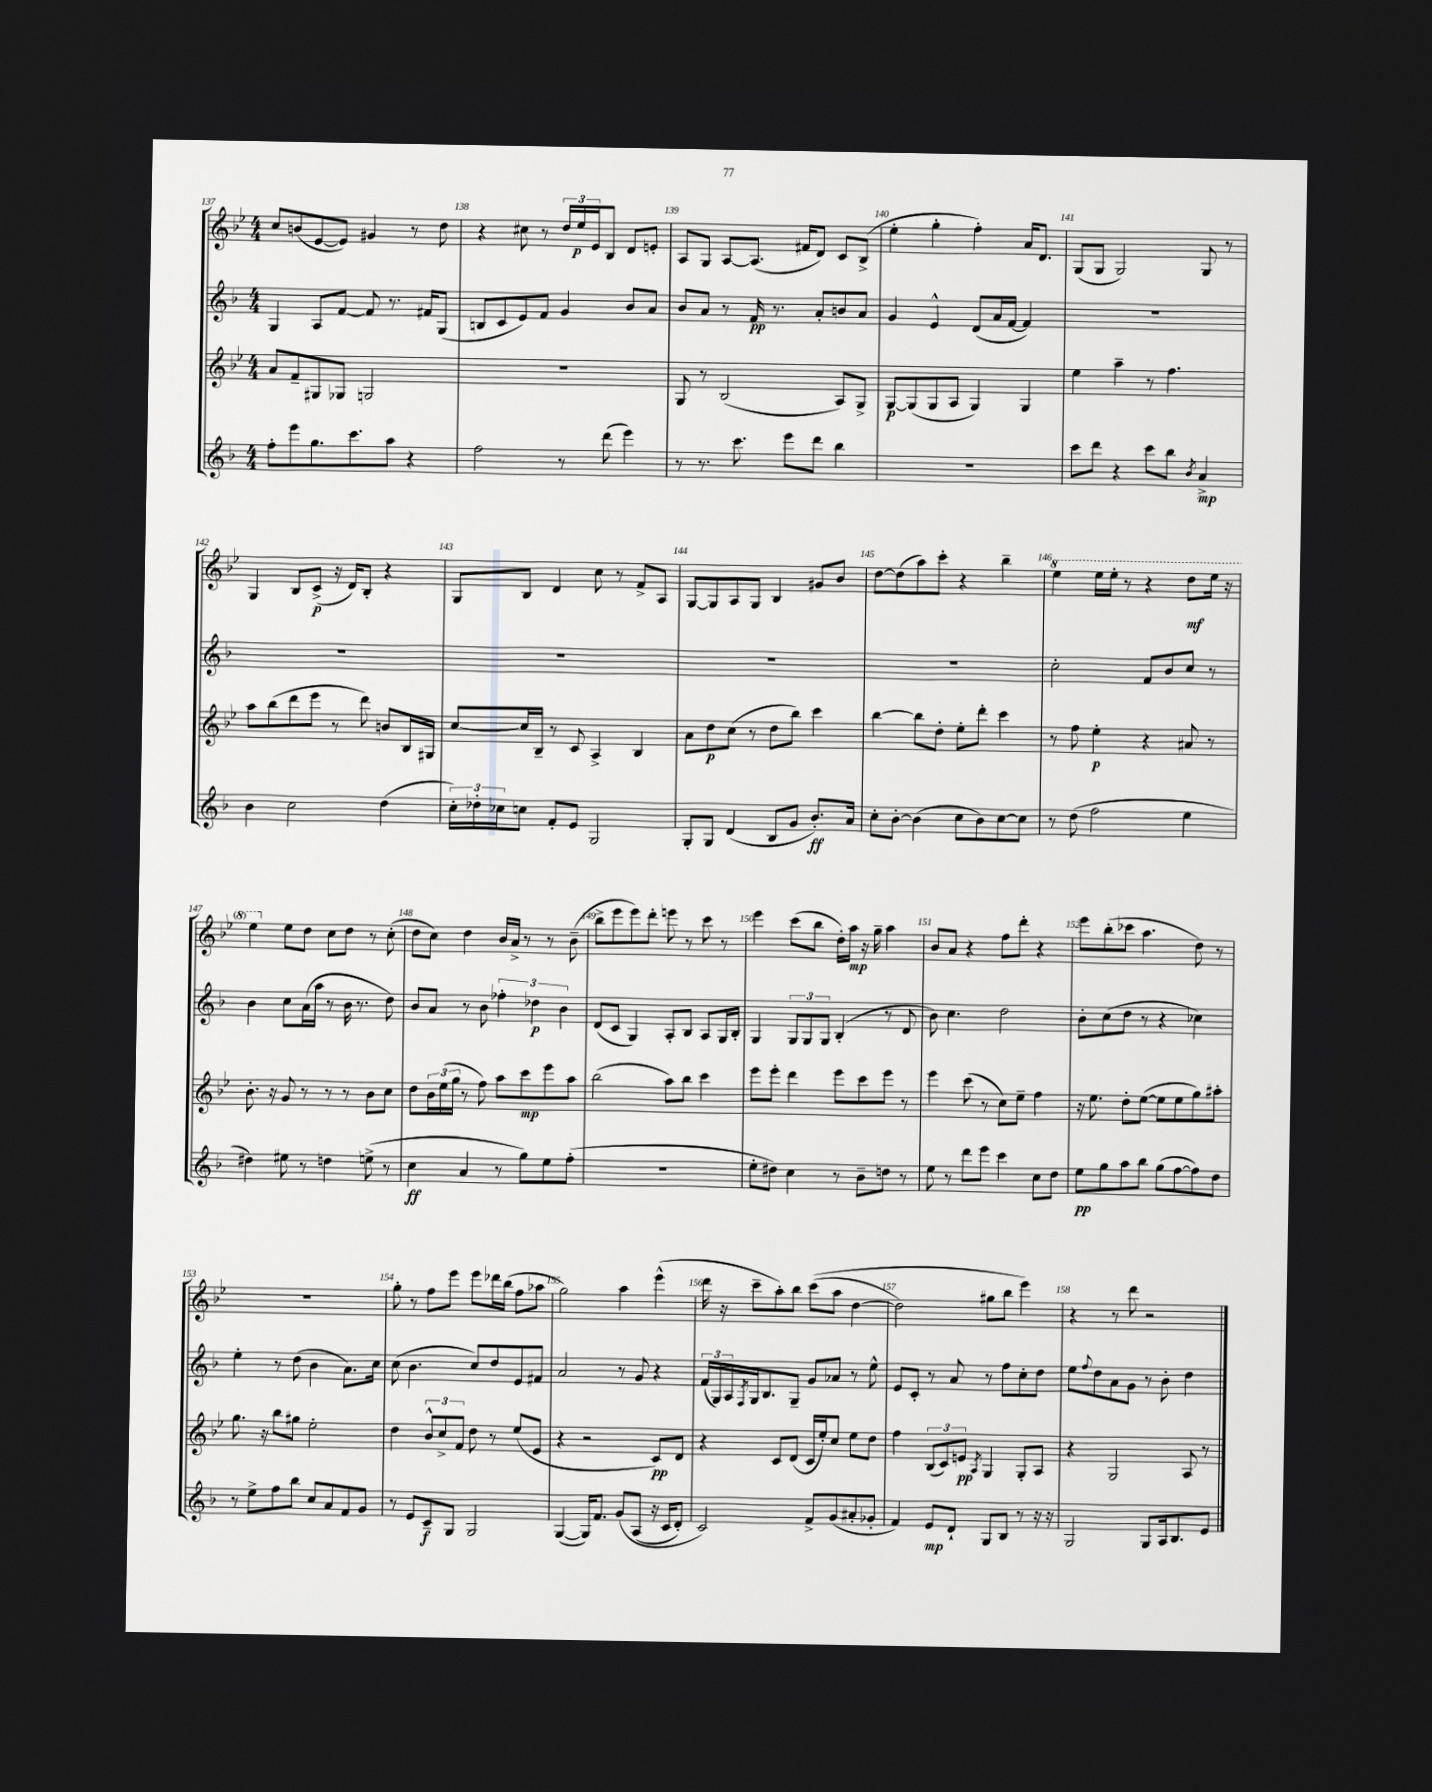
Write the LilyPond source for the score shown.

<<
\new StaffGroup <<
\new Staff = "s0" {
    \clef treble \key bes \major \numericTimeSignature \time 4/4
    c''8 b'8( ees'8~ ees'8) gis'4 r8 d''8 |
    r4 cis''8 r8 \tuplet 3/2 { d''16 ees''16\p ees'16 } bes8 d'8 e'8-. |
    a8 g8 a8~ a8.( fis'16 d'8) c'8 bes8->( |
    ees''4-. g''4-. f''4-.) a'16 d'8. |
    g8( g8 g2) g8 r8 |
    g4 bes8 c'8->\p( r16 d'16) bes8-. r4 |
    g8 bes8 d'4 c''8 r8 f'8-> a8 |
    g8~ g8 a8 g8 bes4 gis'8 bes'8 |
    d''8~ d''8( a''8) c'''8-. r4 bes''4-- |
    \ottava #1 ees'''4 ees'''16 ees'''16-. r8 r4 d'''8\mf ees'''16 r16 |
    ees'''4 \ottava #0 ees''8 d''8 c''8 d''8 r8 c''8-.( |
    d''8 c''8) d''4 bes'16 a'16-> r8 r8 bes'8--( |
    bes''8-> ees'''8 ees'''8) d'''8-. e'''8 r8 c'''8 r8 |
    ees'''4 c'''8( bes''8 d''16-.) a''16\mp r16 g''16-- a''4 |
    bes'8 a'8 r4 f''8 d'''8-. r4 |
    ees'''8 bes''8-.( ces'''8 a''4. d''8) r8 |
    R1 |
    g''8-. r8 f''8 ees'''8 ees'''8 des'''16 bes''16( f''8 aes''8 |
    g''2) a''4 ees'''4-^( |
    d'''16 r16 c'''8-- a''8-.) bes''8 c'''8(\( a''8 d''4~ |
    d''2) gis''8 bes''8 ees'''4\) |
    r4 r8 d'''8 r2 \bar "|." |
}
\new Staff = "s1" {
    \clef treble \key f \major \numericTimeSignature \time 4/4
    g4 a8 f'8~ f'8 r8. fis'16 g8( |
    b8 c'8 e'8) f'8 g'4 bes'8 a'8 |
    bes'8 a'8 r8 f'16\pp r8. a'8-. b'8 a'8 |
    g'4 e'4-^ d'8( a'16 f'16~ f'4) |
    R1 |
    R1 |
    R1 |
    R1 |
    R1 |
    c''2-. f'8 bes'8 c''8 r8 |
    bes'4 c''8 a'16( a''16 r8 bes'16 r8. d''8) |
    bes'8 a'8 r8 bes'8 \tuplet 3/2 { fes''4-. des''4\p bes'4 } |
    d'8( c'8 g4) a8-. bes8 a8 g16 bes16-. |
    g4 \tuplet 3/2 { g8 g8 g8 } bes4-.( r8 d'8 |
    bes'8) c''4. d''2 |
    bes'8-. c''8( d''8 r8 r4 ces''4) |
    e''4-. r8 d''8( bes'4 a'8.) c''16 |
    c''8( bes'4. c''8) d''8 e'8 fis'8 |
    a'2 r8 g'8 r4 |
    \tuplet 3/2 { f'16( g16) a16 } \acciaccatura { f8 } g16 bes8. g8-- g'8 aes'8 r8 e''8-^ |
    e'8 c'8-. r8 a'8 r8 f''8 c''8-. d''8 |
    e''8 \appoggiatura { f''8 } d''8 a'8 g'8 r8 bes'8-. d''4 \bar "|." |
}
\new Staff = "s2" {
    \clef treble \key bes \major \numericTimeSignature \time 4/4
    a'8 f'8-- gis8 ges8 g2 |
    R1 |
    g8 r8 bes2( a8) g8-> |
    g8~\p g8( g8 a8 g4) g4 |
    ees''4 a''4-- r8 f''4. |
    a''8 bes''8( d'''8 ees'''8 r8 d'''8) b'8 bes16 gis16 |
    c''8~ c''16 bes16-- r8 c'8 a4-> bes4 |
    a'8 d''8\p c''8( r8 d''8 bes''8) c'''4 |
    bes''4~ bes''8 d''8-. ees''8-. d'''8-. c'''4 |
    r8 f''8 ees''4-.\p r4 ais'8 r8 |
    bes'8.-. r16 g'8 r8 r8 r8 bes'8 c''8 |
    d''8 \tuplet 3/2 { bes'16 ees''16( g''16 } r8 f''8) a''8 c'''8\mp ees'''8 a''8 |
    bes''2( a''8) bes''8 c'''4 |
    ees'''8 ees'''8-. d'''4 ees'''8 c'''8 ees'''8 r8 |
    ees'''4 c'''8( r8 c''8) ees''8-- f''4 |
    r16 ees''8. d''8-. ees''8~( ees''8 ees''8 g''8) ais''8-. |
    g''8. r16 bes''8 gis''8 ees''2-. |
    d''4 \tuplet 3/2 { bes'8-^ c''8-> f'8 } d''8 r8 ees''8( ees'8 |
    r4 r2 c'8\pp) d'8 |
    r4 c'8 d'8( c'16 ees''16-.) c''8 ees''8 d''8 |
    f''4 \tuplet 3/2 { bes8( c'8) e'8\pp } \acciaccatura { a8 } g4 g8-. a8 |
    r4 g2 a8 r8 \bar "|." |
}
\new Staff = "s3" {
    \clef treble \key f \major \numericTimeSignature \time 4/4
    f''8-. e'''8 g''8. c'''8. a''8 r4 |
    f''2 r8 d'''8( e'''4) |
    r8 r8. c'''8. e'''8 d'''8 bes''4 |
    R1 |
    c'''8 d'''8 r4 c'''8 bes''8 \acciaccatura { bes'8 } a'4->\mp |
    bes'4 c''2 d''4( |
    \tuplet 3/2 { c''16-.) des''16-. ces''16 } c''8 f'8-. e'8 g2 |
    g8-. g8 d'4( bes8 g'8 bes'8.-.\ff) a'16 |
    c''8-. bes'8~-. bes'4( c''8 bes'8) c''8~ c''8 |
    r8 d''8( f''2 e''4 |
    dis''4) eis''8 r8 d''4 e''8->( r8 |
    c''4\ff a'4 r8 g''8) e''8 f''8-.( |
    R1 |
    e''8-. dis''8) c''4 r8 bes'8-- d''8 r8 |
    e''8 r8 d'''8 e'''8 c'''4 c''8 d''8 |
    e''8\pp g''8 a''8 bes''8 g''8( f''8~ f''8) d''8 |
    r8 e''8-> f''8 bes''8 c''8 a'8 f'8 g'8 |
    r8 e'8 c'8--\f g8 g2 |
    g4~( g16) f'8. g'8\( a8( r16 c'16 d'8-.) |
    c'2\) f'8-> g'8( ais'8-. ges'8-. |
    f'4) e'8\mp d'8-! g8 bes8 r8 r16 r16 |
    g2 g8 a16 bes8. e'8 \bar "|." |
}
>>
>>
\layout { \context { \Score currentBarNumber = #137 \override BarNumber.break-visibility = ##(#f #t #t) barNumberVisibility = #all-bar-numbers-visible } }
